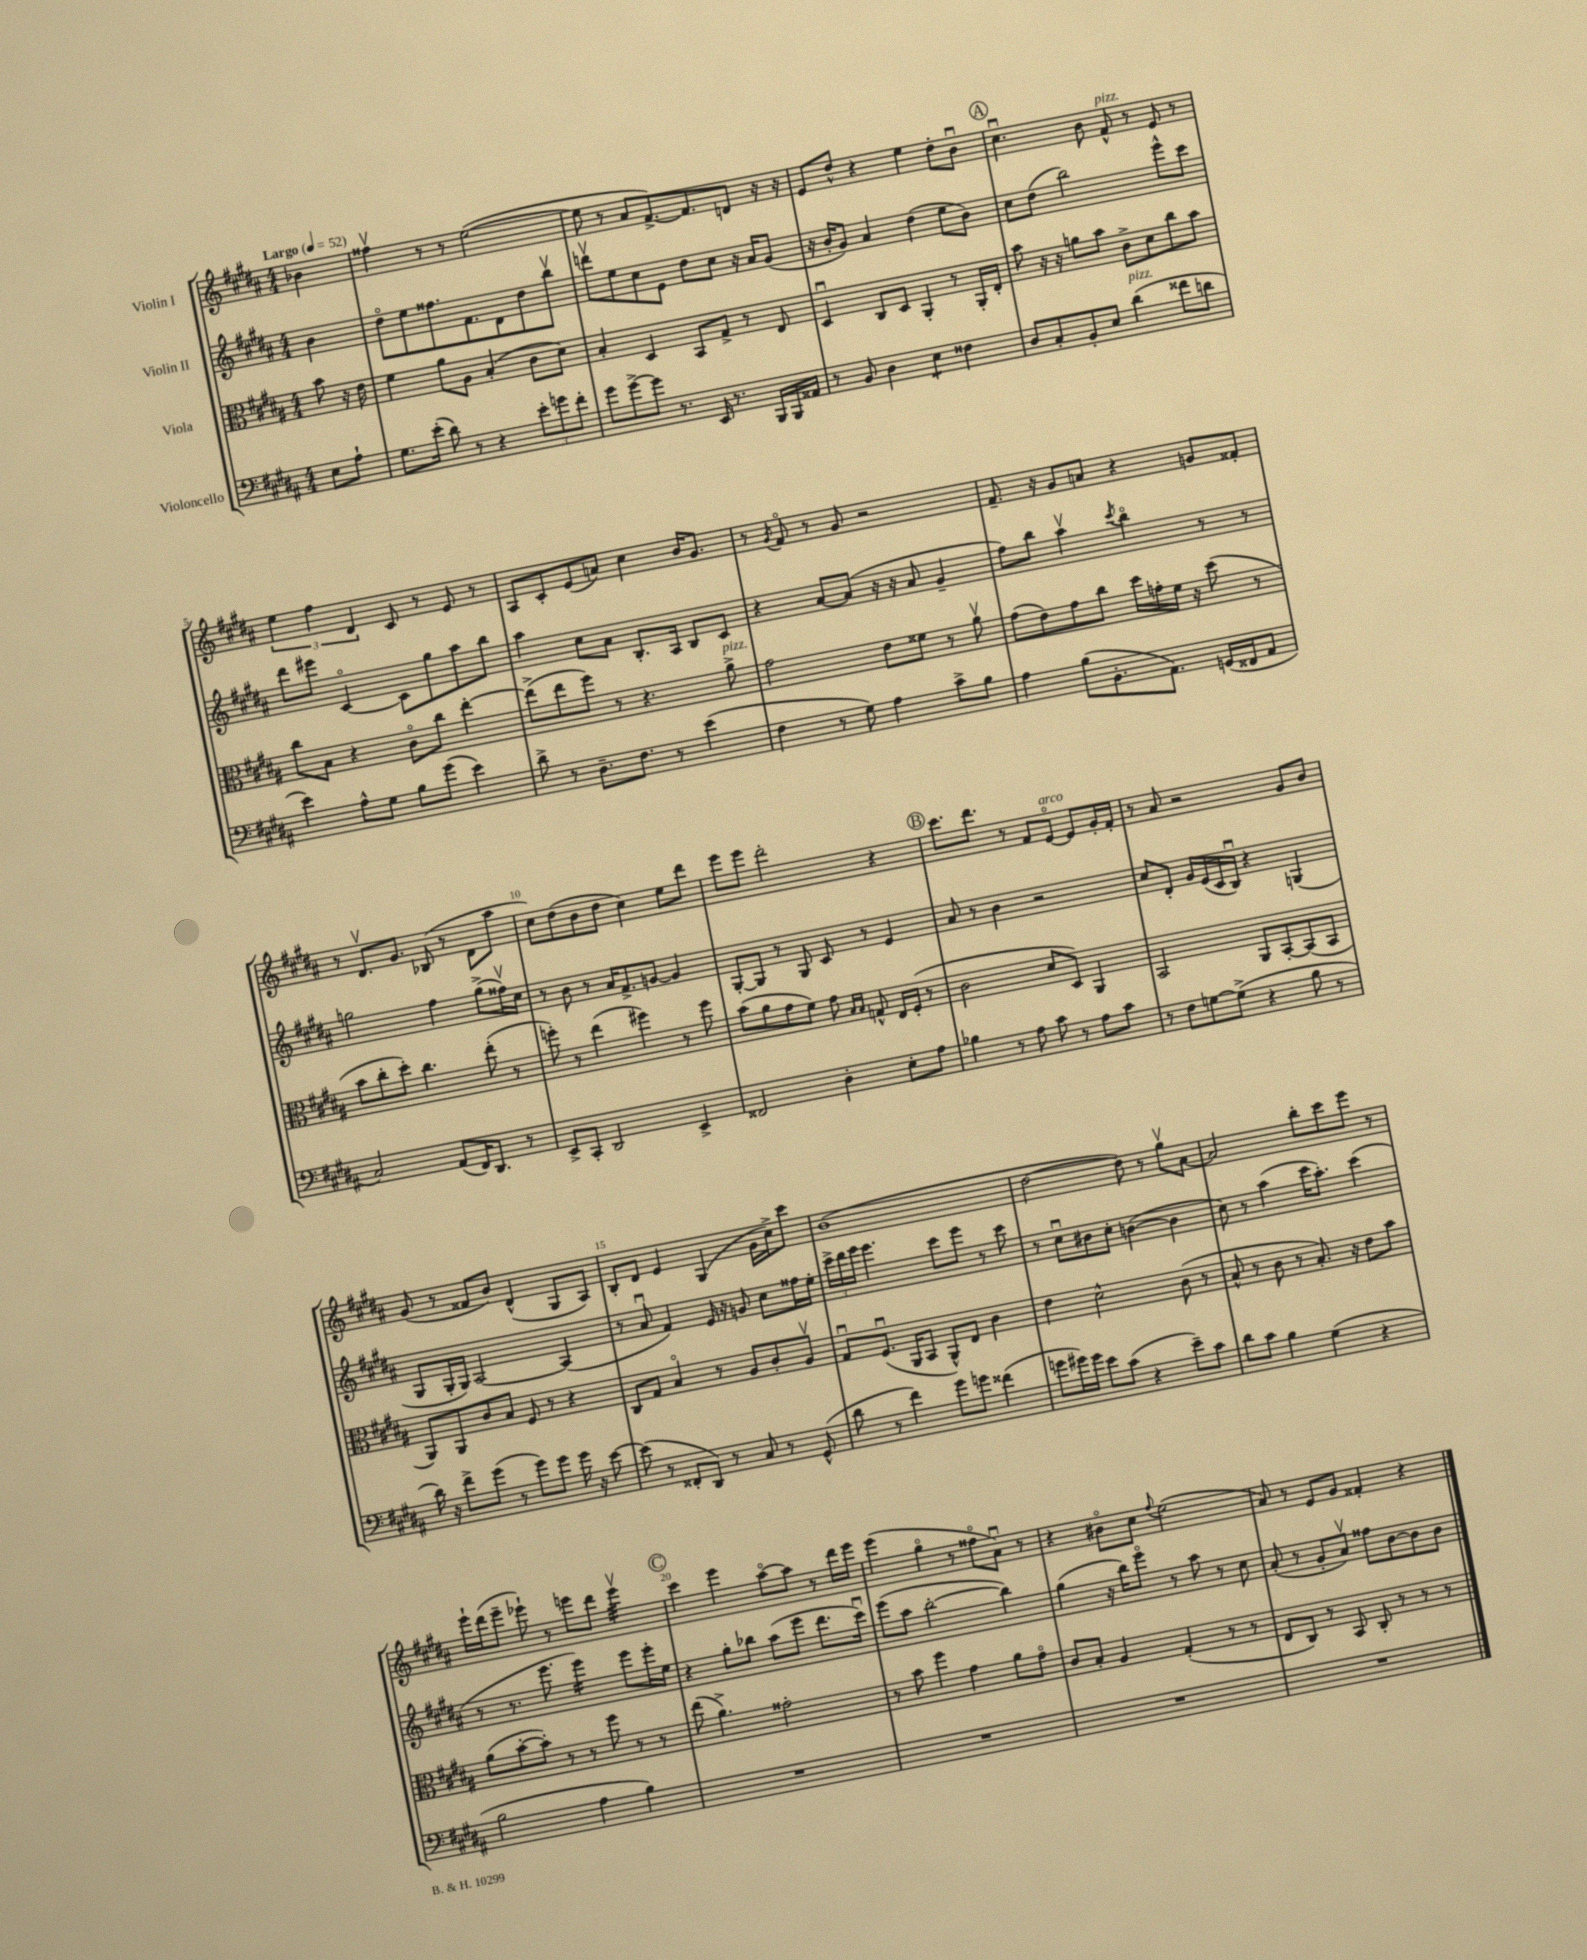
<<
\new StaffGroup <<
\new Staff = "s0" \with { instrumentName = "Violin I" } {
    \clef treble \key b \major \numericTimeSignature \time 4/4 \partial 4 \tempo "Largo" 4 = 52
    bes'4 |
    fisis''4\upbow r8 r8 e''2~( |
    e''8 r8 ais'8 fis'8.~->) fis'8. d'8 r16 r16 |
    e'8 dis''8-^ r4 e''4 dis''8-. b'8\downbow |
    \mark \markup { \circle "A" } cis''4.\downbow b'8 fis'8-^^\markup { \italic "pizz." } r8 e'8 r8 |
    \tuplet 3/2 { e''4 fis''4 dis'4 } cis'8 r8 e'8 r8 |
    ais8 cis'8-. e'8( a'8) cis''4 b'16 gis'8. |
    r8 \acciaccatura { gis'8 } fis'8\flageolet r8 gis'8 r2 |
    fis'8.-- r16 gis'8 a'8 r4 g'8 fisis'8-. |
    r8 dis'8.\upbow gis'8. bes8( r8 dis'8 ais''8 |
    cis''8) dis''8( b'8 dis''8 cis''4) e''8 dis'''8 |
    e'''8 e'''8 dis'''2-. r4 |
    \mark \markup { \circle "B" } cis'''8. dis'''8. r8 fis'8 e'8~\flageolet^\markup { \italic "arco" } e'8 gis'16-. fis'16-. |
    r8 ais'8 r2 gis'8 b'8 |
    gis'8( r8 fisis'8 b'8) dis'4-^( gis8 ais8) |
    b8-. dis'8 e'4 gis4( gis'16 cis''16->) cis'''8 |
    b'1( |
    dis''2~ dis''8) r8 gis''8\upbow ais'8~ |
    ais'2 b''8-. cis'''8 e'''8 r8 |
    e'''16-! dis'''16( e'''8-- ees'''8-!) r8 e'''8 dis'''8 e'''4:32\upbow |
    \mark \markup { \circle "C" } cis'''4 e'''4 ais''8~\flageolet ais''8 r8 dis'''16 e'''16 |
    e'''4( gis''4\flageolet r8 fisis''8\flageolet ais'8\downbow) r8 |
    r4 bis'8\flageolet cis''8 \appoggiatura { fis''8 } e''2( |
    ais'8) r8 e'8 gis'8 fisis'4-. r4 \bar "|." |
}
\new Staff = "s1" \with { instrumentName = "Violin II" } {
    \clef treble \key b \major \numericTimeSignature \time 4/4 \partial 4
    b'4 |
    dis''8\flageolet e''8 fisis''8. fis'8. dis'8 dis''8 b''8\upbow |
    d'''8\upbow e''8 cis''8 e'8 dis''8 cis''8 r16 ais'16 gis'8( |
    r16 b'16-. gis'8) ais'4 dis''4( e''8 b'8) |
    \mark \markup { \circle "A" } cis''8 dis''8( b''2) e'''8-^ cis'''8 |
    dis'''8 eis'''8 cis'4~\flageolet cis'8 gis''8 ais''8 b''8 |
    ais''4 cis''8 ais'8 b8.-. ais16 b8 cis'8 |
    r4 ais'8~ ais'8( r16 r16 ais'8 gis'4-- |
    fis''8) b''8 ais''4\upbow \acciaccatura { cis'''8 } b''4\flageolet r8 r8 |
    g''2 fis''4 g''8->( fisis''16\upbow) cis''16 |
    r8 b'8 r8 ais'16 fis'8.-> g'8~ g'4 |
    gis8~-. gis8 r8 gis8 cis'8 r8 e'4 |
    \mark \markup { \circle "B" } ais'8 r8 b'4 r2 |
    cis''8 dis'8-. gis'16 e'16( cis'16 b16\downbow) r4 g4( |
    gis8 gis16-. gis16) ais2~ ais4( |
    r8 ais'8\downbow fis'4) e'16 r16 g'8 cis''8 fisis''16 e''16-. |
    \tuplet 3/2 { cis'''16-> dis'''16 e'''16 } e'''4. cis'''8 e'''8 r8 cis'''8 |
    r8 cis''8\downbow bis'8 cis''8-. b'4~( b'4 |
    cis''8) r8 ais''4( cis'''16 ais''8.-.) cis'''4( |
    r8 r8. e'''8. e'''4:16) e'''8 e'''16-. e''16 |
    \mark \markup { \circle "C" } r4 gis''8-. bes''8 ais''8( e'''8 dis'''8. cis'''16\downbow) |
    e'''8( ais''8 b''2~-. b''4) |
    gis''4( r16 b''16) e'''8\flageolet r8 ais''8 r8 cis''8 |
    ais'8-.( r8 gis'8-. ais'8\upbow) fisis''8 b'8~ b'8 b'8 \bar "|." |
}
\new Staff = "s2" \with { instrumentName = "Viola" } {
    \clef alto \key b \major \numericTimeSignature \time 4/4 \partial 4
    b'8 r16 e'16 |
    fis'4 ais'8 ais8 b4-.( cis'8 dis'8) |
    b4-. dis4 b,8 gis8-> r8 e8 |
    dis4\downbow cis8 dis8 ais,4-. r8 ais,16-. e16-. |
    \mark \markup { \circle "A" } b'8 r16 r16 a'8 b'8 cis'8-> dis'8 cis''8 b'8 |
    cis''8 b8 r4 cis'8\flageolet cis''8 e''4~-. |
    e''8->( e''8 fis''8) r8 r4. ais'8->^\markup { \italic "pizz." } |
    gis'2 e'8 fisis'8 r8 ais'8\upbow |
    gis'8( e'8) gis'8 cis''8 dis''16 g'16-. fis'16 r16 dis''8( r8 |
    b'8 cis''8-. dis''8-.) cis''4. e''8-.( r8 |
    f''8-.) r8 e''4( fis''4) r8 fis''8 |
    b'8( ais'8 gis'8 fis'8) gis'8 \grace { b16 b16 } g8-^ e16 fis16-.( r8 |
    \mark \markup { \circle "B" } cis'2 dis'8 dis8) ais,4 |
    b,2 ais,8 b,8~-. b,8( b,8 |
    ais,8) ais,8 cis'8 b8 fis8 r8 r4 |
    cis8 gis8 b4\flageolet r8 ais8 cis'8-. ais8\upbow |
    gis8\downbow fis8.\downbow( ais,16 b,8 ais,8-^) e8 cis'4 |
    e'4 dis'2-^ cis'8( r8 |
    b8-^ r8 cis'8 r8 b8.-.) r16 e'8 b'8 |
    ais'8( b'8~-. b'8-.) r8 r8 fis''8 r8 r8 |
    \mark \markup { \circle "C" } e''8( ais'4.->) gisis'2-. |
    r8 b'8 fis''4 gis'4 ais'8 gis'8\flageolet |
    cis'8 b8-. ais4 gis4-.( r8 r8 |
    e8 cis8) r8 b,8 cis8-. r8 r8 r8 \bar "|." |
}
\new Staff = "s3" \with { instrumentName = "Violoncello" } {
    \clef bass \key b \major \numericTimeSignature \time 4/4 \partial 4
    e8 ais8-! |
    gis8. e'16-.( dis'8) r8 r4 \tuplet 3/2 { e'8-. g'8 fis'8-. } |
    gis'8 gis'8~-> gis'8 r8. e,16 r8. b,,16 b,,16 aisis,16 |
    r8 b,8 dis4 e4:8 fisis4 |
    \mark \markup { \circle "A" } dis8 cis8-. b,8-. e8 dis'4^\markup { \italic "pizz." }( fisis'8 d'8 |
    e'4) ais8-^ gis8 b8 gis'8( e'4) |
    dis'8-> r8 dis8.-- fis8. r8 e'4( |
    fis4 r8 gis8) ais4 cis'8-> b8 |
    ais4 b8( b,8.-. ais,8.) g,16( fisis,16 ais,8 |
    cis2) ais,8( fis,16) dis,8. r8 |
    e,8-> cis,8-. dis,2 e,4-> |
    fisis,2 dis4-. e8-. ais8 |
    \mark \markup { \circle "B" } bes4 r8 ais8 cis'8 r8 ais8 cis'8 |
    r8 fis8 g8~ g8->( r4 b8 r8 |
    dis'16) r16 fis'8-> gis'8( r8 gis'8) gis'8 gis'16 r16 e'8~ |
    e'8( r8 fisis,8-. dis,8) r8 cis8 r8 gis,8-^( |
    dis'8 r8 fis'4) gis'8 g'8 fisis'4( |
    g'8 gis'16) gis'16 e'8 cis'8( r4 e'8--) cis'8 |
    dis'8 cis'8 b4 gis4( r4 |
    b2 ais4 b4) |
    \mark \markup { \circle "C" } R1 |
    R1 |
    R1 |
    R1 \bar "|." |
}
>>
>>
\layout { \context { \Score \override BarNumber.break-visibility = ##(#f #t #t) barNumberVisibility = #(every-nth-bar-number-visible 5) } }
